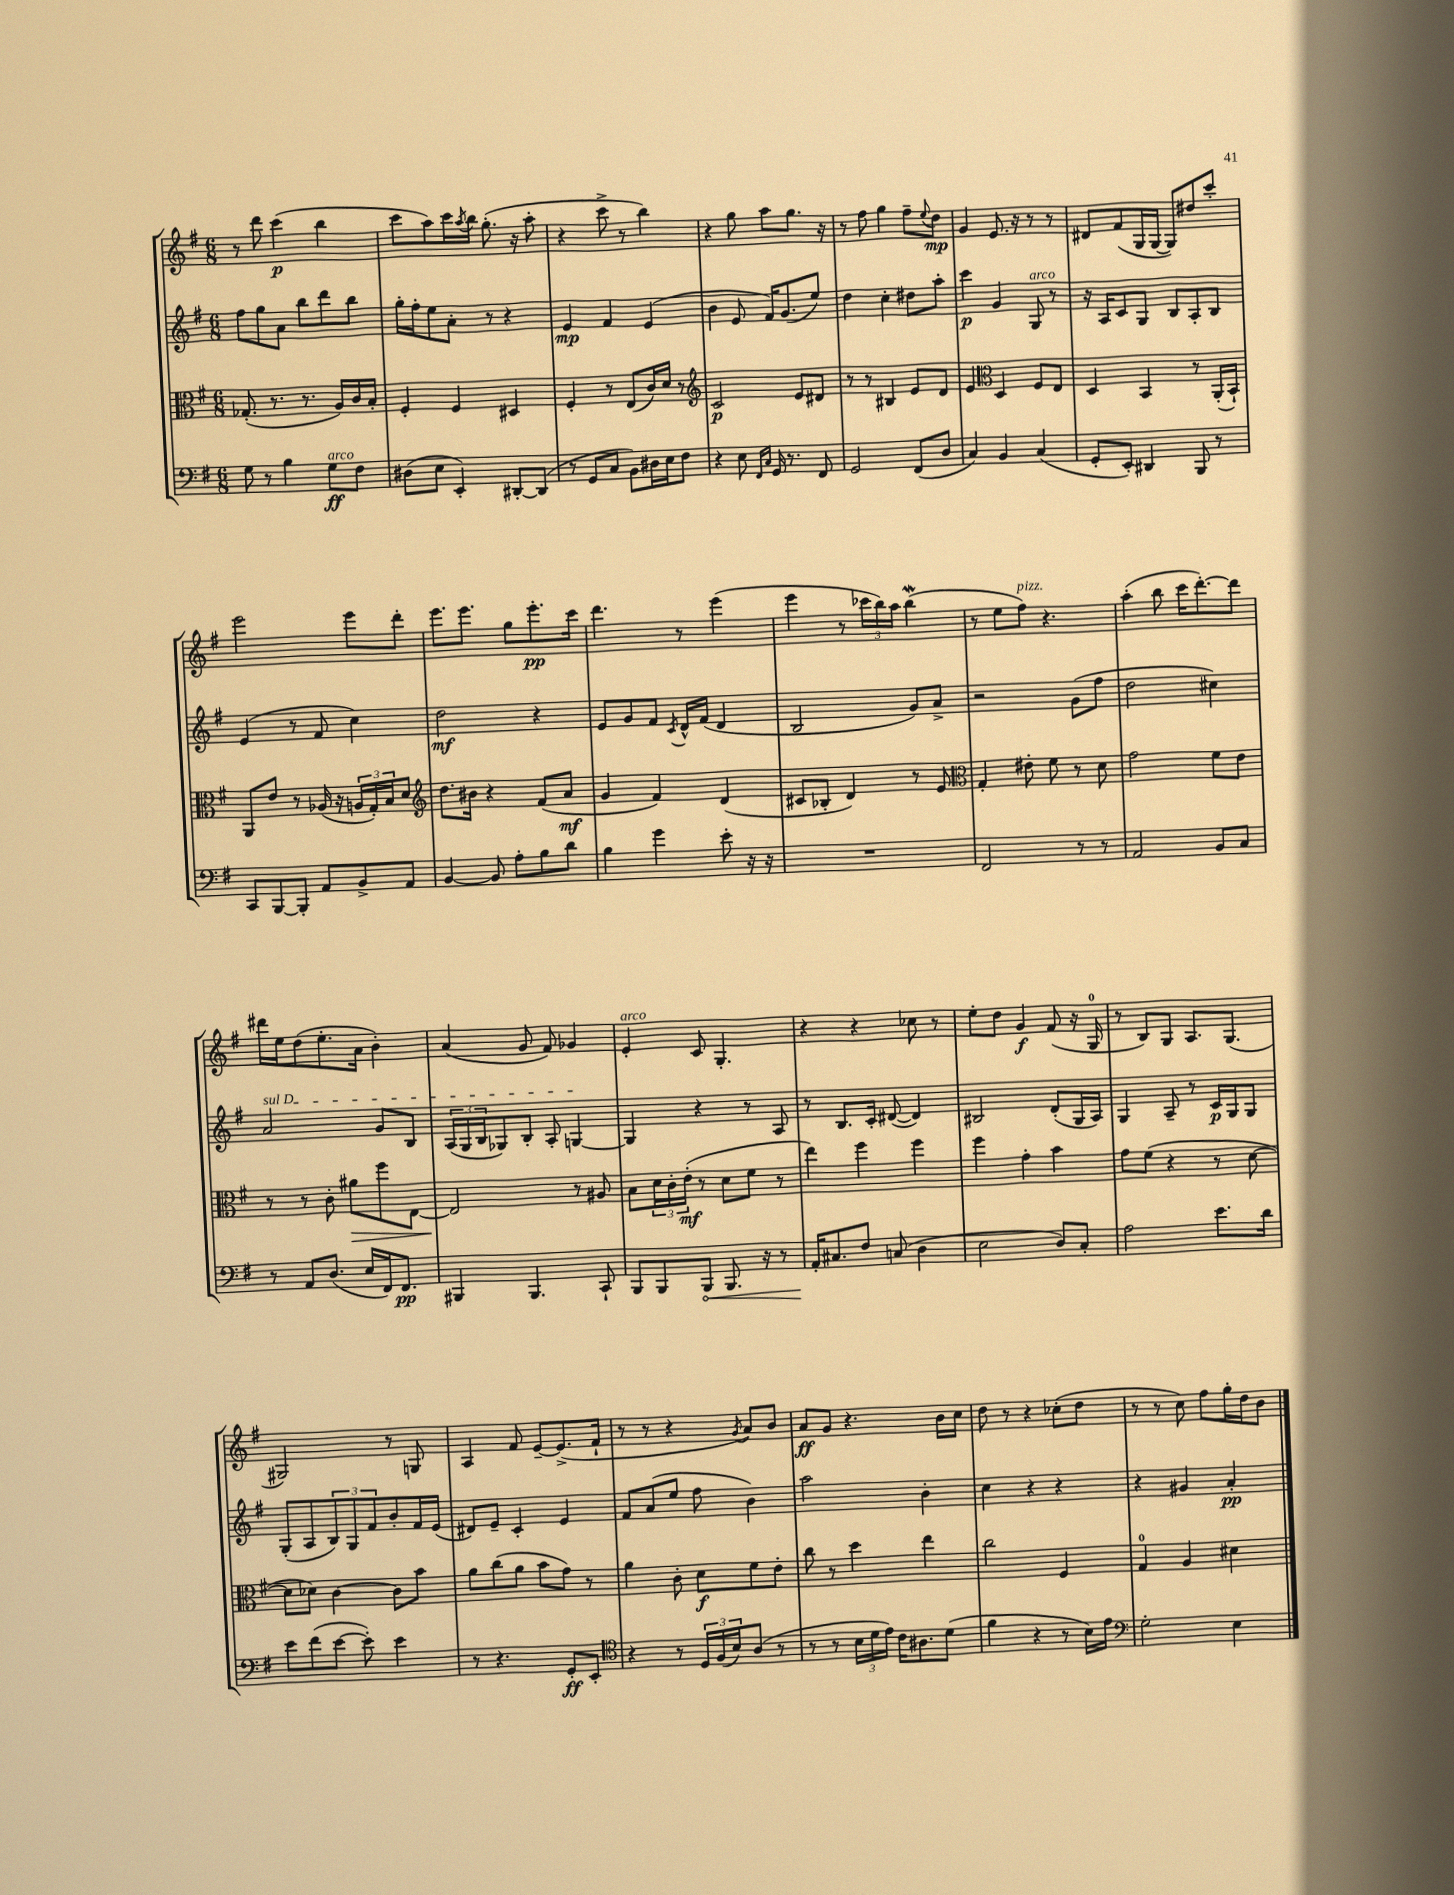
<<
\new StaffGroup <<
\new Staff = "s0" {
    \clef treble \key g \major \numericTimeSignature \time 6/8
    r8 d'''8 c'''4\p( b''4 |
    c'''8 a''8) c'''16 \acciaccatura { a''8 } b''16 g''8.-.( r16 a''8-. |
    r4 c'''8-> r8 b''4) |
    r4 g''8 a''8 g''8. r16 |
    r8 fis''8 g''4 fis''8-- \appoggiatura { e''8 } d''8\mp |
    g'4 e'8. r16 r8 r8 |
    dis'8 fis'8( g16 g16~ g8) dis''8 c'''8-. |
    e'''2 e'''8 d'''8-. |
    e'''8. e'''8. g''8 e'''8.-.\pp c'''16 |
    d'''4. r8 e'''4( |
    e'''4 r8 \tuplet 3/2 { ces'''16 b''16) a''16 } b''4\mordent( |
    r8 e''8 fis''8^\markup { \italic "pizz." }) r4. |
    a''4-.( b''8 c'''16 d'''8.~-.) d'''8 |
    dis'''16 e''16 d''8( e''8.-. a'16 b'4-.) |
    a'4( g'8 fis'8) ges'4 |
    e'4-.^\markup { \italic "arco" } c'8 g4.-. |
    r4 r4 ces''8 r8 |
    e''8-. d''8 g'4\f fis'8( r16 g16-0 |
    r8 b8) g8 a8. g8.( |
    gis2) r8 g8 |
    a4 fis'8 e'8~-- e'8.->( fis'16-! |
    r8 r8 r4 \acciaccatura { g'8 } a'8) b'8 |
    a'8\ff g'8 r4. b'16 c''16 |
    d''8 r8 r4 ces''8-.( d''8 |
    r8 r8 c''8) fis''8 g''16-. d''16 b'8 \bar "|." |
}
\new Staff = "s1" {
    \clef treble \key g \major \numericTimeSignature \time 6/8
    fis''8 g''8 a'8 b''8 d'''8 b''8 |
    g''16-. fis''16-. e''8 a'8-. r8 r4 |
    e'4\mp fis'4 e'4( |
    b'4 e'8 fis'16) g'8.( e''8) |
    d''4 c''4-. dis''8 a''8-. |
    c'''4\p g'4 g8^\markup { \italic "arco" } r8 |
    r16 a16 c'8 g8 b8 a8-. b8 |
    e'4( r8 fis'8 c''4) |
    d''2\mf r4 |
    e'8 g'8 fis'8 \acciaccatura { c'8 } d'16-^ fis'16( d'4 |
    b2 g'8) a'8-> |
    r2 g'8( fis''8 |
    d''2 cis''4) |
    \once \override TextSpanner.bound-details.left.text = \markup { \italic "sul D" } a'2\startTextSpan g'8 b8 |
    \tuplet 3/2 { a16( g16 b16 } ges8) b8-. a8-. g4~\stopTextSpan |
    g4 r4 r8 a8 |
    r8 b8. c'16-. dis'8~( dis'4) |
    bis2 d'8-.( g16 a16) |
    g4 a8-- r8 c'16\p g16 g8 |
    g8-.( a8 \tuplet 3/2 { b8) g8 fis'8 } b'8-. fis'16 e'16( |
    dis'8) e'8-- c'4-. e'4 |
    fis'8 a'8( e''8 fis''8 b'4) |
    a''2 b'4-. |
    c''4 r4 r4 |
    r4 gis'4 a'4-.\pp \bar "|." |
}
\new Staff = "s2" {
    \clef alto \key g \major \numericTimeSignature \time 6/8
    ges8.-.( r8. r8. a16) c'16 b16-. |
    fis4-. fis4 dis4 |
    fis4-. r8 e8( c'16) d'16 r8 |
    \clef treble c'2\p e'8 dis'8 |
    r8 r8 bis4 e'8 d'8 |
    e'4 \clef alto d4 fis8 e8 |
    d4 b,4 r8 a,16-.( b,16-!) |
    a,8 e'8 r8 aes16( r16 \tuplet 3/2 { a16 g16-.) b16 } d'8 |
    \clef treble d''8. bis'16 r4 fis'8( a'8\mf |
    g'4 fis'4) d'4( |
    cis'8 bes8-. d'4) r8 e'8 |
    \clef alto g4-. eis'8-. fis'8 r8 d'8 |
    g'2 fis'8 e'8 |
    r8 r8 c'8-. ais'8\> fis''8 e8~ |
    e2\! r8 ais8 |
    b8 \tuplet 3/2 { d'16 c'16-. e'16-.\mf( } r8 d'8 fis'8 r8 |
    e''4) fis''4 fis''4 |
    fis''4 g'4-. b'4 |
    g'8 fis'8( r4 r8 d'8~ |
    d'8 des'8) c'4~ c'8 b'8 |
    a'8 c''8( a'8 b'8 g'8) r8 |
    a'4 c'8-. d'8\f fis'8 e'8-. |
    c''8 r8 d''4 e''4 |
    c''2 fis4 |
    g4-0 a4 dis'4 \bar "|." |
}
\new Staff = "s3" {
    \clef bass \key g \major \numericTimeSignature \time 6/8
    g8 r8 b4 g8\ff^\markup { \italic "arco" } fis8 |
    dis8( e8 e,4-.) dis,8~-. dis,8( |
    r8 g,8 c8 b,8) dis16 e16 fis8 |
    r4 e8 \grace { fis,16 c16 } g,16 r8. fis,8 |
    g,2 fis,8( d8 |
    c4) b,4 c4( |
    g,8-. e,8-.) dis,4 b,,8 r8 |
    c,8 b,,8~ b,,8-. a,8 b,8-> a,8 |
    b,4~ b,8 a8-. b8 d'8 |
    b4 g'4 e'8-. r16 r16 |
    R2. |
    fis,2 r8 r8 |
    a,2 b,8 c8 |
    r8 a,8 d8.( e16 fis,16) fis,8.\pp |
    bis,,4 bis,,4. c,8-! |
    b,,8 b,,8 \once \override Hairpin.circled-tip = ##t b,,8\< b,,8. r16 r8 |
    a,16-.\! cis8. fis8 c8( d4 |
    e2 d8) c8-. |
    a2 e'8. d'16 |
    e'8 fis'8( e'8~ e'8-.) e'4 |
    r8 r4. g,8-.\ff e,8-. |
    \clef tenor r4 r8 \tuplet 3/2 { d16 fis16( b16) } a8( r8 |
    r8 r8 \tuplet 3/2 { b16 d'16 e'16) } c'16 ais8. d'8( |
    fis'4 r4 r8 b16) e'16 |
    \clef bass g2-. e4 \bar "|." |
}
>>
>>
\layout { \context { \Score \remove "Bar_number_engraver" } }
